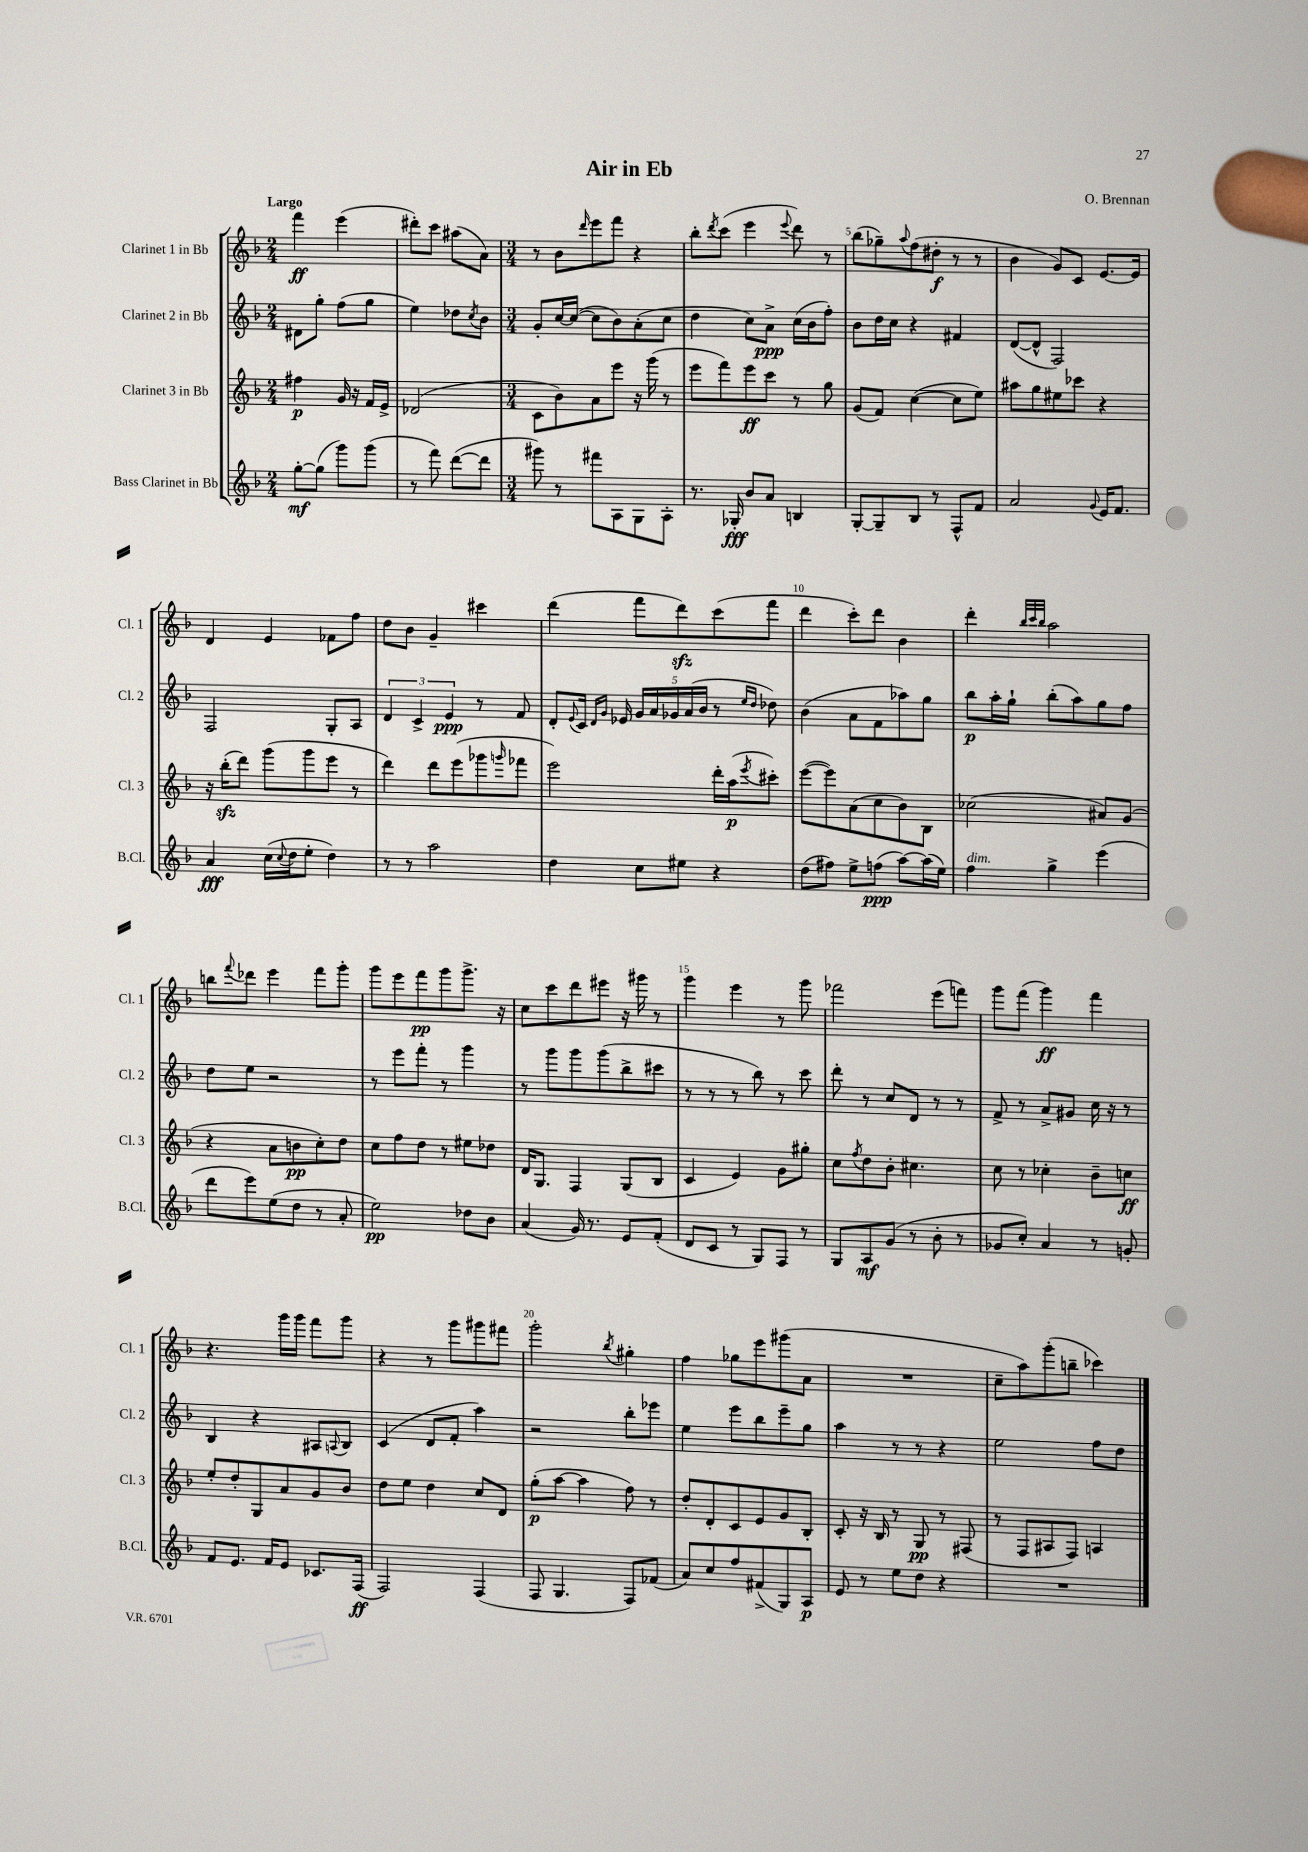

**kern	**kern	**kern	**kern
*staff4	*staff3	*staff2	*staff1
*clefG2	*clefG2	*clefG2	*clefG2
*k[b-]	*k[b-]	*k[b-]	*k[b-]
*M2/4	*M2/4	*M2/4	*M2/4
[8gg'	4ff#	8d#	4fff
(8gg]	.	8gg'	.
8ggg)	16g	(8ff	(4eee
.	16r	.	.
(8ggg	16f	8gg	.
.	16e^	.	.
=	=	=	=
8r	(2d-	4ee)	8ddd#')
8fff)	.	.	8ccc
([8ddd	.	8dd-	(8aa#
.	.	8qcc	.
8ddd]	.	8b-	8a)
=	=	=	=
*M3/4	*M3/4	*M3/4	*M3/4
8ggg#)	8c	8g'	8r
8r	8b-)	[16cc	8b-
.	.	(16cc_	.
.	.	.	16qqddd
8fff#	8a	8cc]	8eee
8A	8eee	8b-)	8fff
8G	16r	(8a'	4r
.	(16ggg	.	.
8A'	8r	8cc	.
=	=	=	=
8.r	8eee	4dd	8bb-'
.	.	.	8qddd
.	8fff)	.	(8ccc
16G-'	.	.	.
8b-	8eee	8cc)	4eee
8a	8ccc	8a^	.
.	.	.	8qqeee
4B	8r	(16cc	8ddd)
.	.	16b-	.
.	8gg	8ff')	8r
=	=	=	=
[8G'	(8g	8b-	(8bb-
8G~]	8f)	16dd	8gg-~)
.	.	16cc	.
.	.	.	8qqaa
8B-	([4cc	4r	(8ff
8r	.	.	8dd#'
8F^^	8cc]	4f#	8r
8f	8ee)	.	8r
=	=	=	=
2a	8aa#	([8d	4b-
.	8gg	8d^^]	.
.	8ee#	2F)	8g)
.	8ccc-	.	8c
8qqg	.	.	.
16e	4r	.	[8.e
8.f	.	.	.
.	.	.	16e]
=	=	=	=
4a	16r	2F	4d
.	(16bb-'	.	.
.	8ddd)	.	.
(16cc	(8ggg	.	4e
8qqcc	.	.	.
16dd	.	.	.
8ee'	8ggg	.	.
4dd)	8eee	8G'	8f-
.	8r	8A	8ff
=	=	=	=
8r	4ddd)	6d	8dd
8r	.	.	8b-
.	.	6c^	.
2aa	8ddd	.	4g~
.	.	6e	.
.	(8eee	.	.
.	8ggg-	8r	4ccc#
.	16qqggg	.	.
.	8fff-	8f	.
=	=	=	=
4dd	2eee)	8d'	(4ddd
.	.	8qqe	.
.	.	16c	.
.	.	16qqd	.
.	.	16qqg	.
.	.	16e-	.
8cc	.	20g	8fff
.	.	20a	.
.	.	20g-	.
8ee#	.	.	8ddd)
.	.	(20a	.
.	.	20b-	.
4r	16ddd'	8r	(8ccc
.	(16aa	.	.
.	.	16qqee	.
.	8qeee	16qqdd	.
.	8ccc#')	8dd-)	8fff
=	=	=	=
(8dd	([8eee	(4b-	4ddd
8ff#)	8eee])	.	.
8ee^	(8a	8a	8ccc')
(8ff	8cc	8f	8ddd
[8aa)	8b-)	8aa-)	4b-
(16aa]	8B-	8gg	.
16ee)	.	.	.
=	=	=	=
4ff	(2cc-	8bb-	4ddd'
.	.	16aa'	.
.	.	16gg`	.
.	.	.	32qqbb-
.	.	.	32qqccc
.	.	.	32qqbb-
4gg^	.	(8bb-'	2aa
.	.	8aa)	.
(4eee	8a#)	8gg	.
.	(8g	8ff	.
=	=	=	=
8ddd	4r	8dd	8bb
.	.	.	8qqfff
8eee)	.	8ee	8ddd-
(8ee	8a	2r	4eee
8dd	8b	.	.
8r	8cc')	.	8fff
8a'	8dd	.	8ggg'
=	=	=	=
2ee)	8cc	8r	8ggg
.	8ff	8eee	8eee
.	8dd	8fff'	8fff
.	8r	8r	8ggg
8dd-	8ee#	4ggg	8.ggg^
8b-	8dd-	.	.
.	.	.	16r
=	=	=	=
(4a	16d	8r	8cc
.	8.G	.	.
.	.	8ggg	8ccc
16g)	4F	8ggg	8ddd
8.r	.	.	.
.	.	(8ggg	8eee#
8e	(8G	8bb-^	16r
.	.	.	16ggg#
(8f'	8B-	8ccc#	8r
=	=	=	=
8d	4c	8r	4ggg
8c	.	8r	.
8r	4e)	8r	4eee
8G)	.	8bb-)	.
8F	8g	8r	8r
8r	8gg#'	8ccc	8ggg
=	=	=	=
8G	8cc	8ddd'	2fff-
.	8qff	.	.
8A	8dd	8r	.
(8g	8b-'	8cc	.
8r	4.cc#	8d	.
8b-'	.	8r	(8eee
8r	.	8r	8fff)
=	=	=	=
8g-	8cc	8f^	8ggg
8cc')	8r	8r	(8fff
4a	4cc-'	8a^	4ggg)
.	.	8g#	.
8r	8b-~	16cc	4fff
.	.	16r	.
8g'	8cc	8r	.
=	=	=	=
8f	8ee'	4B-	4.r
8.e	8dd'	.	.
.	8G	4r	.
16f	.	.	.
8e	8a	.	16ggg
.	.	.	16ggg
8.c-	8g	8A#	8fff
.	.	8qqA	.
.	8b-	8B-	8ggg
(16F	.	.	.
=	=	=	=
2F)	8dd	(4c	4r
.	8ee	.	.
.	4dd	8d	8r
.	.	8f'	8ggg
(4F	8cc	4aa)	8ggg#
.	8d	.	8fff#
=	=	=	=
8F	(8gg'	2r	2ggg'
4.G	[8aa	.	.
.	4aa]	.	.
.	.	.	8qbb-
8F)	8ff)	8bb-'	4gg#'
(8f-	8r	8eee-	.
=	=	=	=
8a)	8dd'	4ee	4ff
8cc	8d'	.	.
8ff	8c	8eee	8gg-
(8f#^	8e	8bb-	8eee
8G)	8g	8eee~	(8ggg#
8A	8B-'	8gg	8a
=	=	=	=
8e	8c'	4aa	2.r
8r	16r	.	.
.	16B-	.	.
8ee	8r	8r	.
8dd	8G	8r	.
4r	8r	4r	.
.	(8F#	.	.
=	=	=	=
2.r	8r	2ee	8cc~
.	8F	.	8aa)
.	8A#	.	(8ggg'
.	8F)	.	8bb~
.	4A	8ff	4ccc-)
.	.	8dd	.
==	==	==	==
*-	*-	*-	*-
